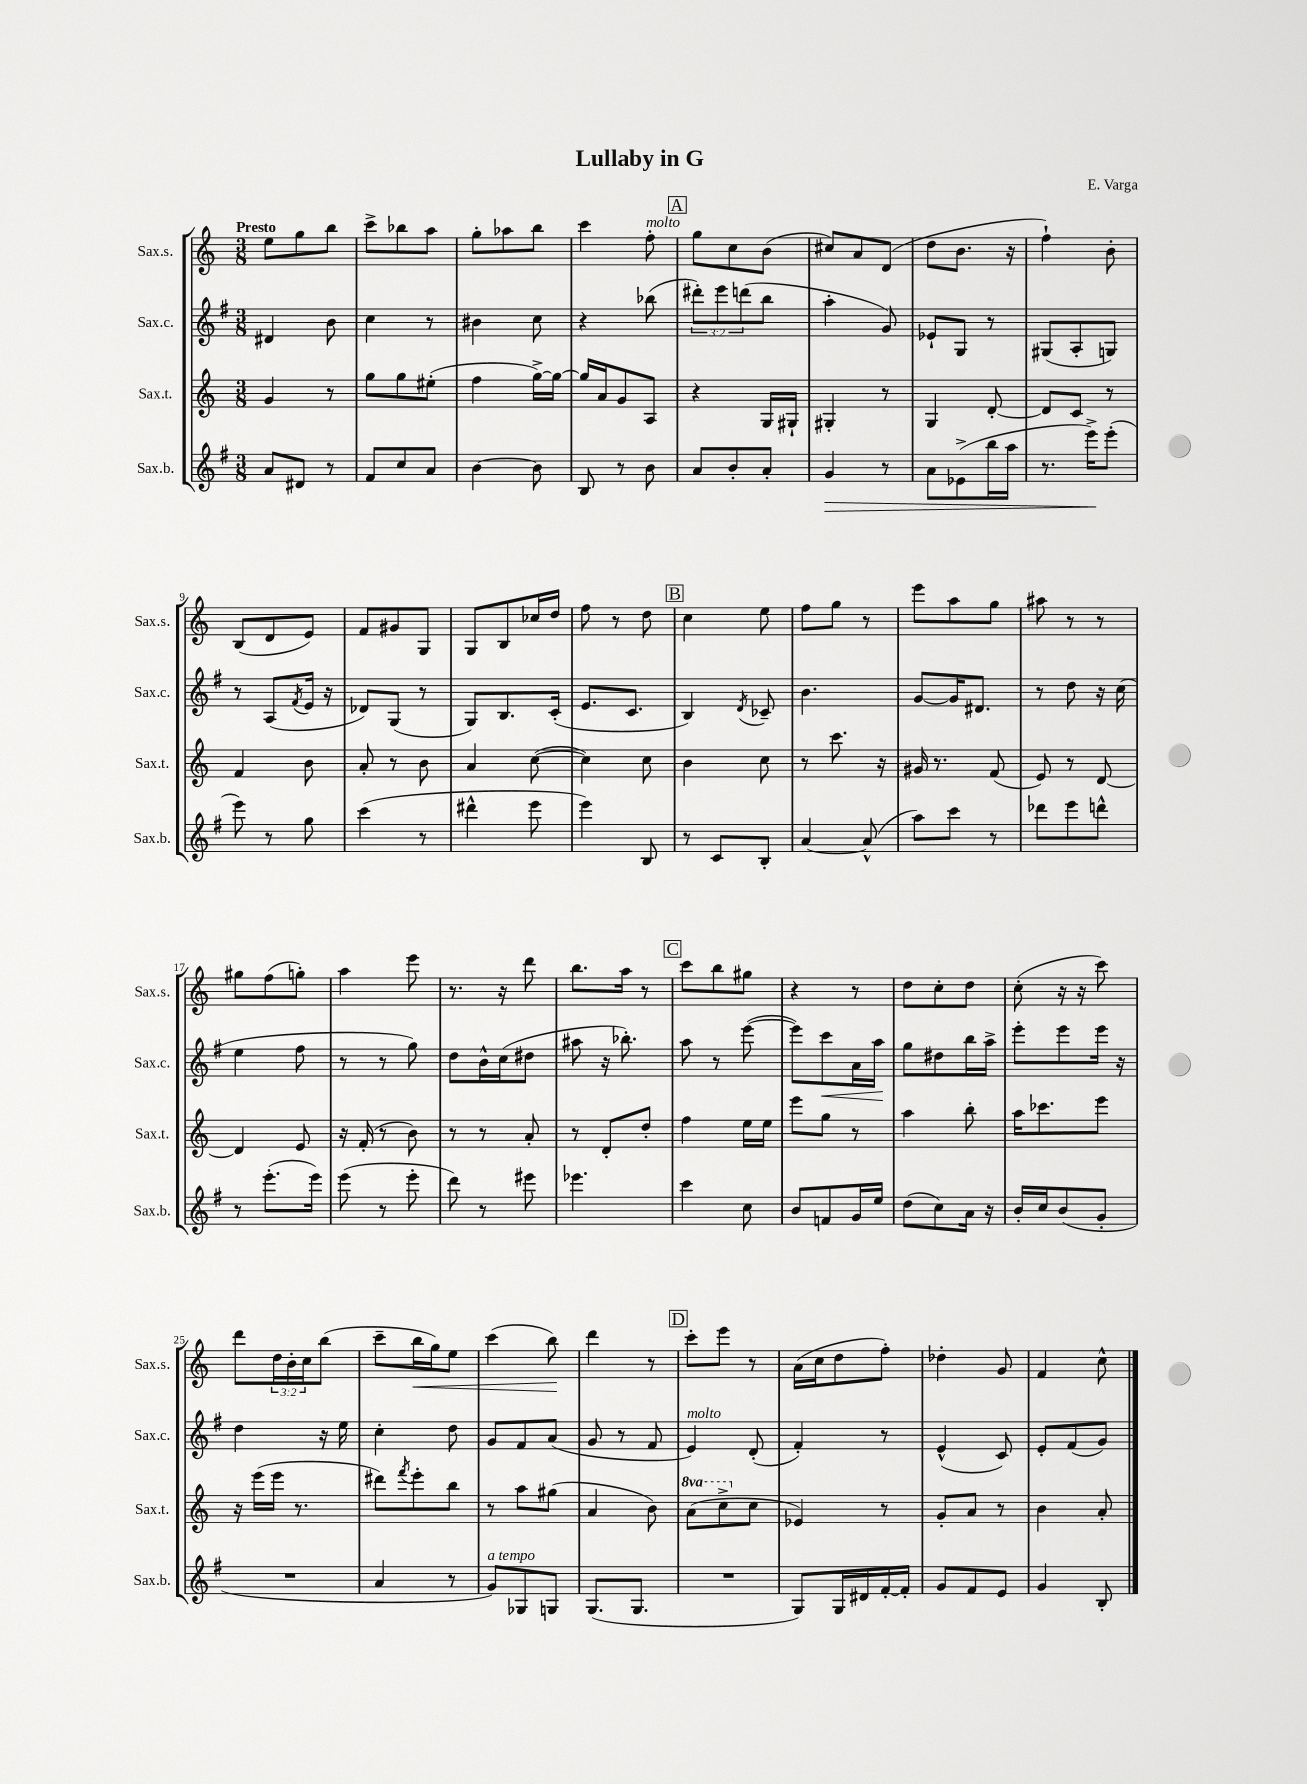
\header { title = "Lullaby in G" composer = "E. Varga" }
<<
\new StaffGroup <<
\new Staff = "s0" \with { instrumentName = "Sax.s." shortInstrumentName = "Sax.s." } {
    \clef treble \key c \major \numericTimeSignature \time 3/8 \override Staff.TupletNumber.text = #tuplet-number::calc-fraction-text \tempo "Presto"
    e''8 g''8 b''8 |
    c'''8-> bes''8 a''8 |
    g''8-. aes''8 b''8 |
    c'''4 f''8-.^\markup { \italic "molto" } |
    \mark \markup { \box "A" } g''8 c''8 b'8( |
    cis''8) a'8 d'8( |
    d''8 b'8. r16 |
    f''4-!) b'8-. |
    b8( d'8 e'8) |
    f'8 gis'8 g8 |
    g8 b8 ces''16 d''16 |
    f''8 r8 d''8 |
    \mark \markup { \box "B" } c''4 e''8 |
    f''8 g''8 r8 |
    e'''8 a''8 g''8 |
    ais''8 r8 r8 |
    gis''8 f''8( g''8-.) |
    a''4 e'''8 |
    r8. r16 d'''8 |
    b''8. a''16 r8 |
    \mark \markup { \box "C" } c'''8 b''8 gis''8 |
    r4 r8 |
    d''8 c''8-. d''8 |
    c''8-.( r16 r16 c'''8) |
    d'''8 \tuplet 3/2 { d''16 b'16-. c''16 } b''8( |
    c'''8-- b''16\< g''16) e''8 |
    c'''4( b''8\!) |
    d'''4 r8 |
    \mark \markup { \box "D" } c'''8-. e'''8 r8 |
    a'16( c''16 d''8 f''8-.) |
    des''4-. g'8 |
    f'4 c''8-^ \bar "|." |
}
\new Staff = "s1" \with { instrumentName = "Sax.c." shortInstrumentName = "Sax.c." } {
    \clef treble \key g \major \numericTimeSignature \time 3/8 \override Staff.TupletNumber.text = #tuplet-number::calc-fraction-text
    dis'4 b'8 |
    c''4 r8 |
    bis'4 c''8 |
    r4 bes''8( |
    \mark \markup { \box "A" } \tuplet 3/2 { dis'''8-.) e'''8 d'''8( } b''8 |
    a''4-. g'8) |
    ees'8-! g8 r8 |
    gis8( a8-. g8) |
    r8 a8( \acciaccatura { fis'8 } e'16 r16 |
    des'8) g8( r8 |
    g8) b8. c'16-.( |
    e'8. c'8. |
    \mark \markup { \box "B" } b4) \acciaccatura { d'8 } ces'8-- |
    b'4. |
    g'8~ g'16 dis'8. |
    r8 d''8 r16 c''16( |
    e''4 fis''8 |
    r8 r8 g''8) |
    d''8 b'16-^ c''16( dis''8 |
    ais''8 r16 bes''8.-.) |
    \mark \markup { \box "C" } a''8 r8 e'''8~( |
    e'''8) c'''8\< a'16 a''16\! |
    g''8 dis''8 b''16 a''16-> |
    e'''8-. e'''8 e'''16 r16 |
    d''4 r16 e''16 |
    c''4-. d''8 |
    g'8 fis'8 a'8( |
    g'8 r8 fis'8 |
    \mark \markup { \box "D" } e'4^\markup { \italic "molto" }) d'8-.( |
    fis'4-.) r8 |
    e'4-^( c'8) |
    e'8-. fis'8( g'8) \bar "|." |
}
\new Staff = "s2" \with { instrumentName = "Sax.t." shortInstrumentName = "Sax.t." } {
    \clef treble \key c \major \numericTimeSignature \time 3/8 \set Staff.ottavationMarkups = #ottavation-simple-ordinals
    g'4 r8 |
    g''8 g''8 eis''8-.( |
    f''4 g''16~->) g''16~ |
    g''16 a'16 g'8 a8 |
    \mark \markup { \box "A" } r4 g16 gis16-! |
    gis4-. r8 |
    g4 d'8~-. |
    d'8 c'8 r8 |
    f'4 b'8 |
    a'8-. r8 b'8 |
    a'4 c''8~( |
    c''4) c''8 |
    \mark \markup { \box "B" } b'4 c''8 |
    r8 c'''8. r16 |
    gis'16 r8. f'8( |
    e'8) r8 d'8~ |
    d'4 e'8 |
    r16 f'16-.( r8 b'8) |
    r8 r8 a'8-. |
    r8 d'8-. d''8-. |
    \mark \markup { \box "C" } f''4 e''16 e''16 |
    e'''8 g''8 r8 |
    a''4 b''8-. |
    a''16 ces'''8. e'''8 |
    r16 e'''16( e'''16 r8. |
    dis'''8) \acciaccatura { f'''8 } e'''8-. b''8 |
    r8 a''8 gis''8( |
    a'4 b'8) |
    \mark \markup { \box "D" } \ottava #1 a''8( c'''8-> \ottava #0 c''8 |
    ees'4) r8 |
    g'8-. a'8 r8 |
    b'4 a'8-. \bar "|." |
}
\new Staff = "s3" \with { instrumentName = "Sax.b." shortInstrumentName = "Sax.b." } {
    \clef treble \key g \major \numericTimeSignature \time 3/8
    a'8 dis'8 r8 |
    fis'8 c''8 a'8 |
    b'4~ b'8 |
    b8 r8 b'8 |
    \mark \markup { \box "A" } a'8 b'8-. a'8-. |
    g'4\> r8 |
    a'8 ees'8->( b''16 a''16 |
    r8. e'''16->\!) e'''8-.( |
    e'''8) r8 g''8 |
    c'''4( r8 |
    dis'''4-^ e'''8 |
    e'''4) b8 |
    \mark \markup { \box "B" } r8 c'8 b8-. |
    a'4~ a'8-^( |
    a''8) c'''8 r8 |
    des'''8 e'''8 d'''8-^ |
    r8 e'''8.-.( e'''16) |
    e'''8( r8 e'''8-. |
    d'''8) r8 eis'''8 |
    ees'''4. |
    \mark \markup { \box "C" } c'''4 c''8 |
    b'8 f'8 g'16 e''16 |
    d''8( c''8) a'16 r16 |
    b'16-. c''16 b'8( g'8-. |
    R4. |
    a'4 r8 |
    g'8^\markup { \italic "a tempo" }) ges8 g8 |
    g8.( g8. |
    \mark \markup { \box "D" } R4. |
    g8) g16 dis'16 fis'16~-. fis'16-. |
    g'8 fis'8 e'8 |
    g'4 b8-. \bar "|." |
}
>>
>>
